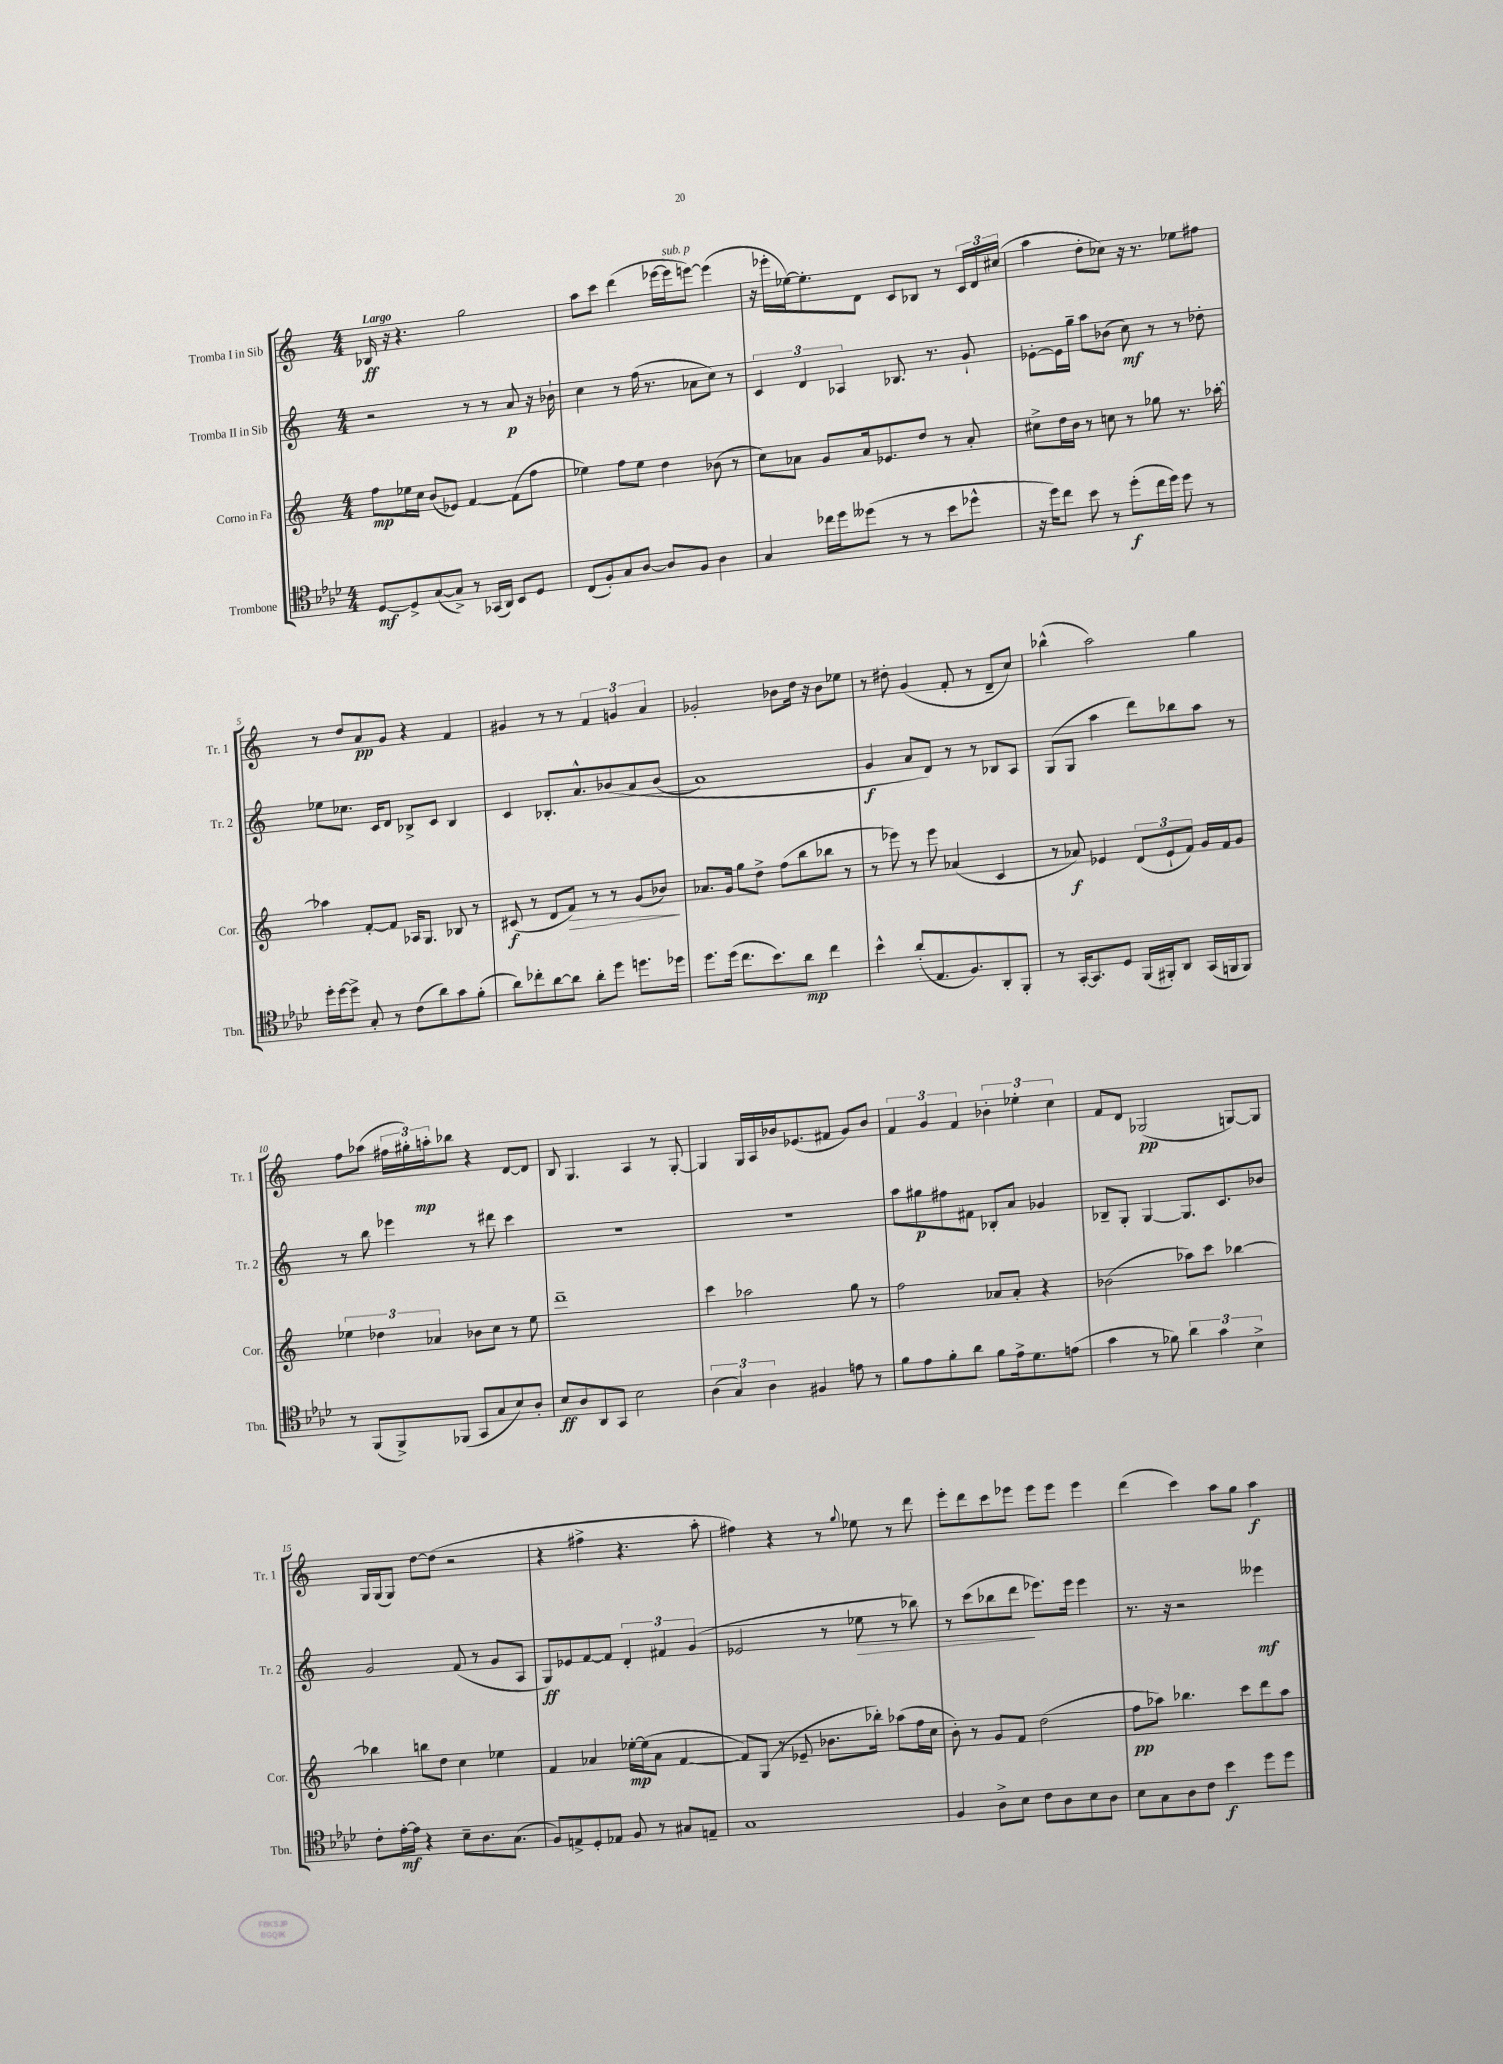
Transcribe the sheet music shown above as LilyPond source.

<<
\new StaffGroup <<
\new Staff = "s0" \with { instrumentName = "Tromba I in Sib" shortInstrumentName = "Tr. 1" } {
    \clef treble \key c \major \numericTimeSignature \time 4/4 \tempo "Largo"
    bes16\ff r16 r4. g''2 |
    a''8 c'''8 d'''4( ees'''16~ ees'''16^\markup { \italic "sub. p" } e'''8~) e'''4( |
    r16 ees'''16-. ees''16~) ees''8.-. d'8 c'8 bes8 r8 \tuplet 3/2 { c'16 d'16 cis''16( } |
    a''4 d''8-. ces''8) r16 r8. ees''8 fis''8 |
    r8 d''8 a'8\pp g'8 r4 f'4 |
    gis'4 r8 r8 \tuplet 3/2 { f'4 g'4 a'4 } |
    ges'2-. bes'8 d''16 r16 bes'8 ees''8 |
    r8 dis''8-. g'4( f'8-. r8 d'8-- c''8) |
    bes''4-^( a''2) g''4 |
    f''8 aes''8( \tuplet 3/2 { fis''16 gis''16-.) a''16-.\mp } bes''8 r4 d'8~ d'8 |
    b8 g4. a4 r8 g8~-. |
    g4 g16 a16 bes'16 ees'8.( fis'8 g'8) bes'8 |
    \tuplet 3/2 { f'4 g'4 f'4 } \tuplet 3/2 { bes'4-. ees''4-. c''4 } |
    f'8 d'8 ges2\pp( g8~) g8 |
    g16 g16( g8) d''8~ d''8( r2 |
    r4 fis''4-> r4. a''8-. |
    fis''4) r4 r8 \appoggiatura { g''8 } ees''8 r8 d'''8 |
    e'''8-. d'''8 c'''8 ees'''8 ees'''8 ees'''8 ees'''4 |
    d'''4( c'''4) a''8 g''8 a''4\f \bar "|." |
}
\new Staff = "s1" \with { instrumentName = "Tromba II in Sib" shortInstrumentName = "Tr. 2" } {
    \clef treble \key c \major \numericTimeSignature \time 4/4
    r2 r8 r8 a'8\p r16 bes'16-! |
    c''4 r8 f''16( r8. aes'8 c''8) r8 |
    \tuplet 3/2 { c'4 d'4 aes4 } bes8. r8. g'8-! |
    ees'8~-. ees'16 g''16-- a''8 bes'8( c''8\mf) r8 r8 des''8-. |
    ees''8 ces''8. c'16 d'8 bes8-> c'8 bes4 |
    c'4 bes8.-. a'8.-^ bes'8\( a'8 bes'8( |
    a'1) |
    g'4\f a'8 d'8\) r8 r8 bes8 a8 |
    g8( g8 a''4 d'''8) bes''8 a''8 r8 |
    r8 b''8 ees'''4 r8 dis'''8 c'''4 |
    R1 |
    R1 |
    a''8 gis''8\p fis''8 fis'8 bes8-. a'8 ges'4 |
    bes8-- g8-. g4~ g8. c'8. bes'8 |
    g'2 f'8( r8 g'8 a8 |
    g8\ff) ees'8 f'8~ f'8 \tuplet 3/2 { d'4-. fis'4 g'4( } |
    ees'2 r8 ees''8\> r8 bes''8) |
    r8 c'''8( bes''8 d'''8\! ees'''8.) ees'''16 ees'''4 |
    r8. r16 r2 eeses'''4\mf \bar "|." |
}
\new Staff = "s2" \with { instrumentName = "Corno in Fa" shortInstrumentName = "Cor." } {
    \clef treble \key c \major \numericTimeSignature \time 4/4
    f''8\mp ees''16 c''16 b'8( ees'8) f'4~ f'8( f''8 |
    ees''4) f''8 ees''8 d''4 bes'8( r8 |
    c''8) aes'8 g'8 aes'16 ees'8. d''8 r8 aes'8-. |
    cis''8-> d''16 b'16 r8 c''8 r8 ges''8 r8. aes''16~-. |
    aes''4 f'8~-. f'8 aes16 g8. bes8 r8 |
    cis'8\f( r8 d'8 f'8\>) r8 r8 g'8( bes'8\!) |
    aes'8. g'16 g''8 d''8-> f''8( b''8 bes''8 r8 |
    r8 ees'''8) r8 ees'''8 aes'4( c'4 |
    r8 aes'8\f) ees'4 \tuplet 3/2 { d'8( ees'8-! f'8) } g'16 f'16 g'8 |
    \tuplet 3/2 { ees''4 des''4 aes'4 } bes'8 c''8 r8 ees''8 |
    d'''1-- |
    c'''4 aes''2 g''8 r8 |
    f''2 aes'8 aes'8-. r4 |
    bes'2( aes''8) c'''8 bes''4~ |
    bes''4 b''8 d''8 c''4 ees''4 |
    f'4 aes'4 ees''16~-.\mp ees''16( aes'8 f'4~ |
    f'8) g8( r8 ees'8-- bes'8. bes''16-.) aes''8( f''16 c''16 |
    b'8-.) r8 g'8 f'8 d''2( |
    f''8\pp aes''8) bes''4. c'''8 d'''8 aes''8 \bar "|." |
}
\new Staff = "s3" \with { instrumentName = "Trombone" shortInstrumentName = "Tbn." } {
    \clef tenor \key aes \major \numericTimeSignature \time 4/4
    des8~\mf des8-> g8~( g8->) r8 ges,16( aes,16) bes,8 des8 |
    c8( f8-.) g8 aes8~ aes8 f8 aes4 |
    g4 ces''16 des''16 deses''8( r8 r8 bes'8 des''8-^ |
    r16 des''16) c''8 bes'8 r8 des''8-.\f( c''16 des''16) des''8 r8 |
    des''16-. des''16~ des''8-> g8-. r8 c'8( aes'8) g'8 f'8-.( |
    aes'8) ces''8-. aes'8~ aes'8 aes'8-. des''8 d''8. des''16 |
    des''8. des''16( c''8. bes'8.) aes'8\mp c''4 |
    bes'4-^ aes'8-.( ees8. f8.) aes,8-. f,8-. |
    r8 g,16~-. g,8. des8 f,16( fis,16-.) aes,8 g,16( f,16 f,8) |
    r8 f,8( f,8->) fes,8( g,8 g8 bes8) aes8-. |
    bes8\ff aes8 aes,8 g,8 bes2 |
    \tuplet 3/2 { aes4( g4) aes4 } fis4 e'8 r8 |
    f'8 ees'8 f'8-. aes'8 f'8 ees'16-> des'8. e'8( |
    g'4 r8 fes'8) \tuplet 3/2 { aes'4 g'4 bes4-> } |
    c'8-. ees'16~-.\mf ees'16 r4 bes8-- aes8. g8.( |
    f8) e8-> des8-. ees8 f8 r8 gis8 e8-- |
    g1 |
    f4 aes8-> bes8 c'8 aes8 bes8 aes8 |
    bes8 g8 aes8 c'8 bes'4\f des''8 des''8 \bar "|." |
}
>>
>>
